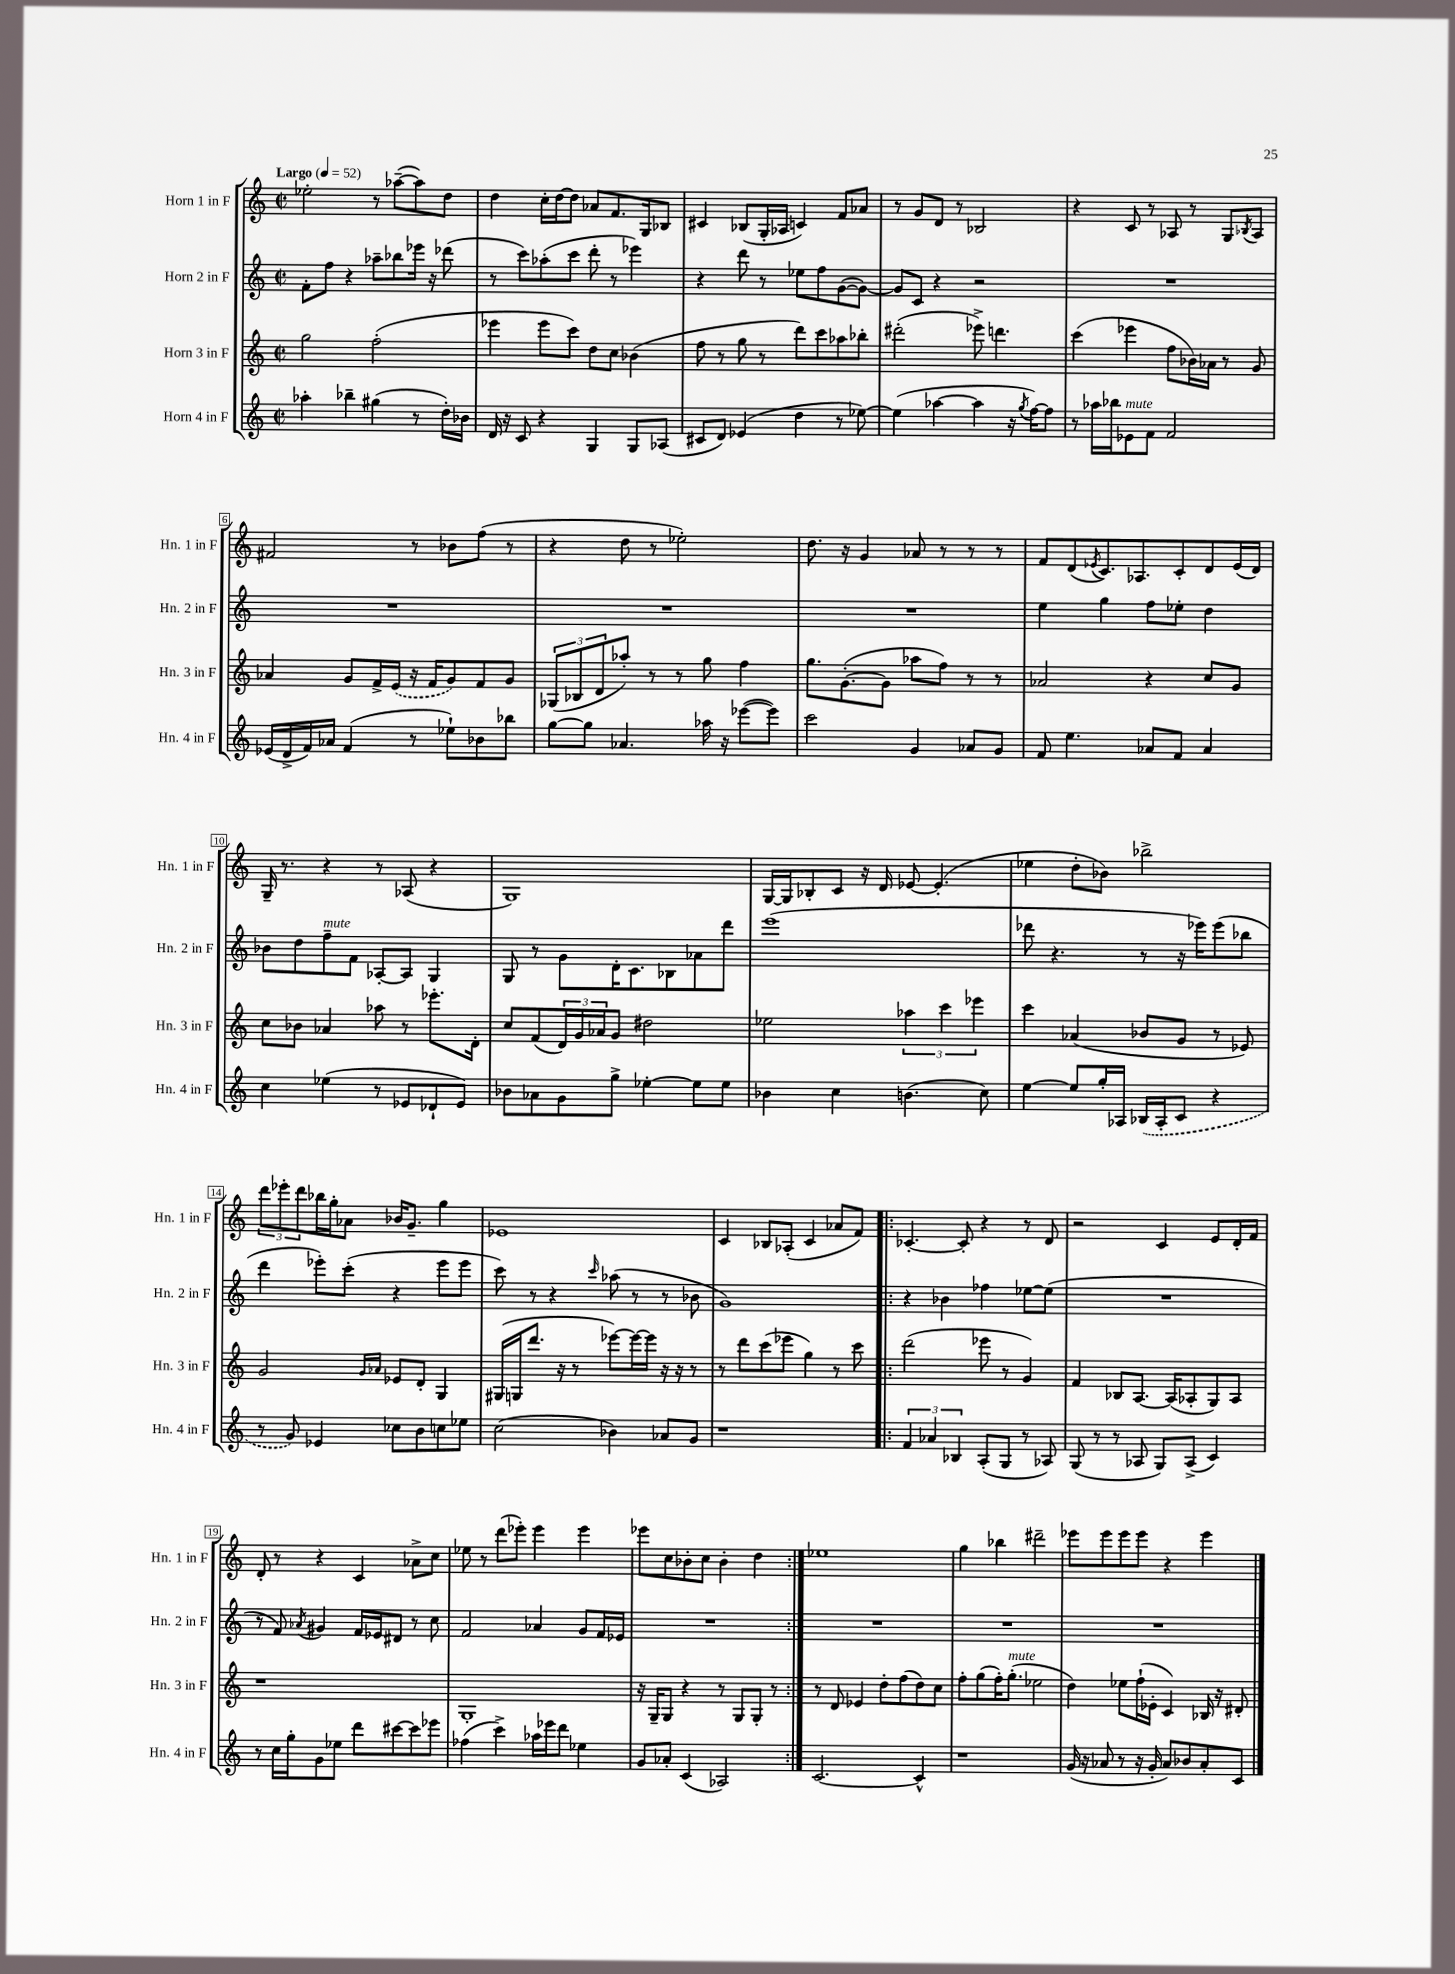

**kern	**kern	**kern	**kern
*staff4	*staff3	*staff2	*staff1
*clefG2	*clefG2	*clefG2	*clefG2
*k[]	*k[]	*k[]	*k[]
*M2/2	*M2/2	*M2/2	*M2/2
*met(c|)	*met(c|)	*met(c|)	*met(c|)
*MM52	*MM52	*MM52	*MM52
4aa-'	2gg	8f'	2ee-'
.	.	8ff	.
4bb-~	.	4r	.
(4gg#	(2ff'	8aa-~	8r
.	.	8bb-	([8aa-~
8r	.	16eee-	8aa-])
.	.	16r	.
16dd')	.	(8ddd-	8dd
16b-	.	.	.
=	=	=	=
16d	4eee-	8r	4dd
16r	.	.	.
8c	.	8ccc)	.
4r	8eee-	(8aa-'	16cc'
.	.	.	[16dd
.	8ccc)	8ccc	8dd]
4G	8dd	8ddd'	8a-
.	8cc	8r	8.f
8G	(4b-	4eee-)	.
.	.	.	16G
(8A-	.	.	8B-
=	=	=	=
8c#	8ff	4r	4c#
8d)	8r	.	.
(4e-	8gg	8ddd	(8B-
.	8r	8r	16G'
.	.	.	16A-
4dd	8ddd)	8ee-	4c)
.	8ccc	8ff	.
8r	8aa-	([8g	8f
[8ee-)	8bb-'	8g_)	8a-
=	=	=	=
(4ee-]	(2ddd#'	8g]	8r
.	.	8c	8g
[4aa-	.	4r	8d
.	.	.	8r
4aa-]	8eee-^)	2r	2B-
.	4.ddd	.	.
16r	.	.	.
8qgg	.	.	.
[16ff)	.	.	.
8ff]	.	.	.
=	=	=	=
8r	(4ccc	1r	4r
16aa-	.	.	.
16bb-	.	.	.
8e-	4eee-	.	8c
8f	.	.	8r
2f	8ff	.	8A-
.	16b-)	.	8r
.	16a-	.	.
.	8r	.	8G
.	.	.	8qB-
.	8g	.	8A-
=	=	=	=
(16e-	4a-	1r	2f#
16d^	.	.	.
16f)	.	.	.
16a-	.	.	.
(4f	8g	.	.
.	16f^	.	.
.	(16e	.	.
8r	16r	.	8r
.	16f	.	.
8ee-`)	8g)	.	8b-
8b-	8f	.	(8ff
8bb-	8g	.	8r
=	=	=	=
[8gg	(12G-	1r	4r
.	12B-	.	.
8gg]	.	.	.
.	12d	.	.
4.a-	8aa-')	.	8dd
.	8r	.	8r
.	8r	.	2ee-')
16aa-	8gg	.	.
16r	.	.	.
([8eee-	4ff	.	.
8eee-])	.	.	.
=	=	=	=
2ccc	8.gg	1r	8.dd
.	([8.g'	.	16r
.	.	.	4g
.	8g]	.	.
4g	8aa-	.	8a-
.	8ff)	.	8r
8a-	8r	.	8r
8g	8r	.	8r
=	=	=	=
8f	2a-	4ee	8f
4.ee	.	.	(8d
.	.	.	8qe-
.	.	4gg	8.c)
.	.	.	8.A-
8a-	4r	8ff	.
8f	.	8ee-'	8c'
4a-	8cc	4dd	8d
.	8g	.	(16e-
.	.	.	16d)
=	=	=	=
4cc	8cc	8b-	16G~
.	.	.	8.r
.	8b-	8dd	.
(4ee-	4a-	8ff~	4r
.	.	8f	.
8r	8aa-	[8A-'	8r
8e-	8r	8A-]	(8A-
8d-`	8.eee-'	4G	4r
8e-)	.	.	.
.	16d'	.	.
=	=	=	=
8b-	8cc	8G	1G)
8a-	(8f	8r	.
8g	24d)	8g	.
.	24g	.	.
.	24a-	.	.
8gg^	8g	16d'	.
.	.	8.c	.
[4ee-'	2dd#	.	.
.	.	8B-	.
8ee-]	.	8a-	.
8ee-	.	8ddd	.
=	=	=	=
4b-	2ee-	(1eee	[16G
.	.	.	16G]
.	.	.	8B-'
4cc	.	.	8c
.	.	.	16r
.	.	.	16d
(4.b	6aa-	.	[8e-
.	.	.	(4.e-']
.	6ccc	.	.
.	6eee-	.	.
8cc)	.	.	.
=	=	=	=
[4ee	4ccc	8ddd-	4ee-
.	.	4.r	.
8ee]	(4a-	.	8dd'
16gg'	.	.	8b-)
16A-	.	.	.
(16B-	8b-	8r	2bb-^
16A-'	.	.	.
8c	8g	16r	.
.	.	16eee-)	.
4r	8r	(8eee-	.
.	8e-)	8bb-	.
=	=	=	=
8r	2g	4ddd	12ddd
.	.	.	12eee-'
8g)	.	.	.
.	.	.	12ddd
4e-	.	8eee-')	16bb-
.	.	.	16gg'
.	.	(8ccc'	8a-
.	16qqg	.	.
.	16qqa-	.	.
8cc-	8e-	4r	16b-
.	.	.	8.g~
8b	8d'	.	.
8cc	4G	8eee-	4gg
8ee-	.	8eee-	.
=	=	=	=
(2cc	(16G#	8ccc)	1e-
.	16G	.	.
.	8.ddd	8r	.
.	.	4r	.
.	16r	.	.
.	8r	.	.
.	.	16qqccc	.
4b-)	[8eee-)	(8aa-	.
.	16eee-_	8r	.
.	16eee-]	.	.
8a-	16r	8r	.
.	16r	.	.
8g	8r	8b-	.
=	=	=	=
1r	8r	1g)	4c
.	8ddd	.	.
.	(8ccc	.	8B-
.	8eee-	.	(8A-'
.	4gg)	.	4c
.	8r	.	8a-
.	8ccc	.	8f)
=!|:	=!|:	=!|:	=!|:
6f	(2ddd	4r	[4.c-'
6a-	.	.	.
.	.	4b-	.
6B-	.	.	.
.	.	.	8c-']
(8A'	8eee-	4ff-	4r
8G	8r	.	.
8r	4g)	[8ee-	8r
8A-)	.	(8ee-]	8d
=	=	=	=
(8G	4f	1r	2r
8r	.	.	.
8r	8B-	.	.
8A-	[8.A	.	.
8G)	.	.	4c
.	(16A]	.	.
(8A-^	8A-'	.	.
4c)	8G)	.	8e
.	8A-	.	16d'
.	.	.	16f
=	=	=	=
8r	1r	8r	8d'
16cc	.	8f)	8r
16gg'	.	.	.
.	.	8qa-	.
8g	.	4g#	4r
8ee-	.	.	.
8ddd	.	16f	4c
.	.	16e-	.
[8ccc#	.	8d#	.
8ccc#]	.	8r	8a-^
8eee-	.	8cc	8cc
=	=	=	=
(4ff-	1G'	2f	8ee-
.	.	.	8r
4ccc^)	.	.	(8ddd
.	.	.	8eee-')
16aa-	.	4a-	4eee-
16eee-	.	.	.
8ddd	.	.	.
4ee-	.	8g	4eee-
.	.	16f	.
.	.	16e-	.
=	=	=	=
8g	16r	1r	8eee-
.	16G~	.	.
8a-'	8G	.	8cc
(4c	4r	.	8b-'
.	.	.	8cc
2A-)	8r	.	4b-'
.	8G	.	.
.	8G'	.	4dd
.	8r	.	.
=:|!	=:|!	=:|!	=:|!
[2.c	8r	1r	1ee-
.	8d	.	.
.	4e-	.	.
.	8dd'	.	.
.	(8ff	.	.
4c^^]	8dd)	.	.
.	8cc	.	.
=	=	=	=
1r	8ff'	1r	4gg
.	(8gg	.	.
.	16ff')	.	4bb-
.	(8.gg'	.	.
.	2ee-	.	2ddd#~
=	=	=	=
(16g	4dd)	1r	8eee-
16r	.	.	.
8a-	.	.	8eee-
8r	8ee-	.	8eee-
16r	(16ff`	.	8eee-
16g'	16e-'	.	.
8a-)	4c)	.	4r
8b-	.	.	.
8a-'	16B-	.	4eee-
.	16r	.	.
8c	8d#'	.	.
==	==	==	==
*-	*-	*-	*-
